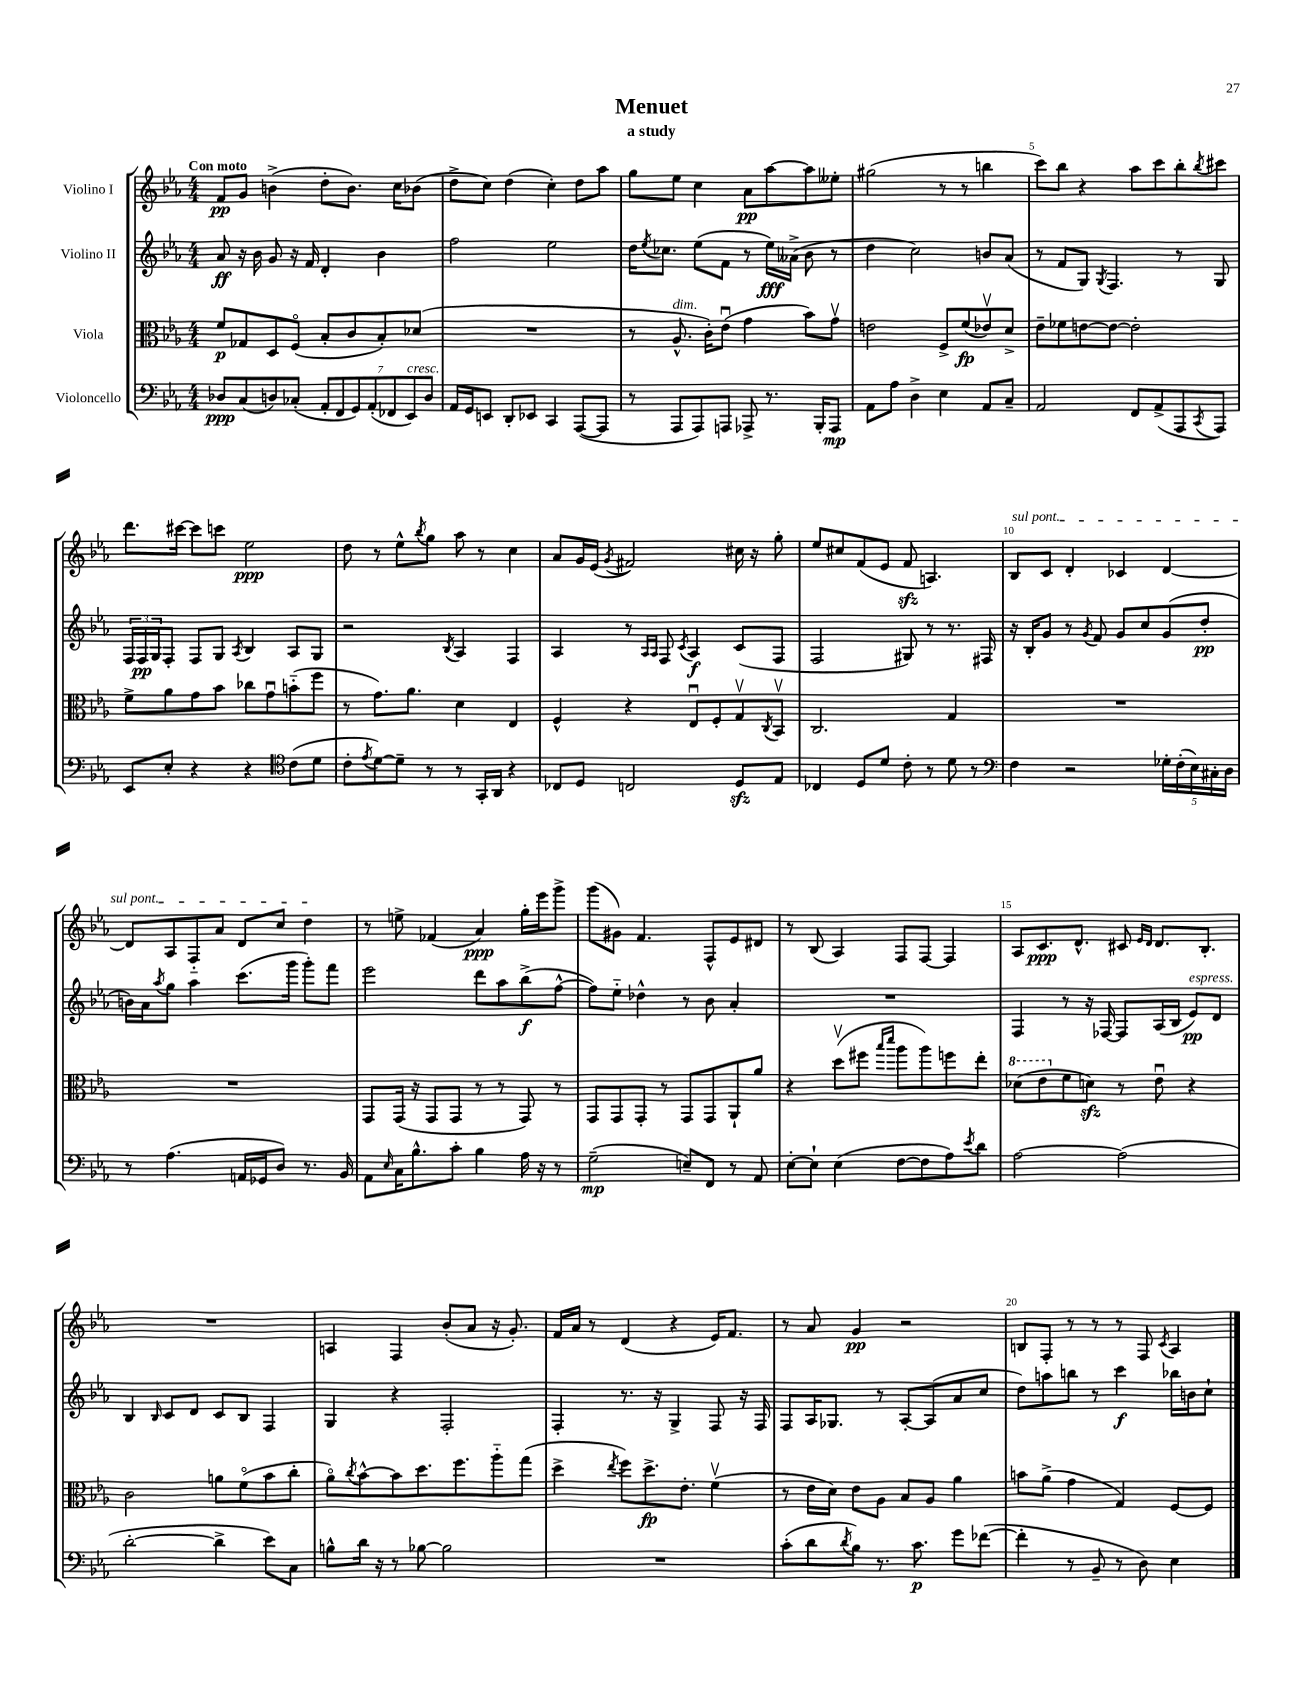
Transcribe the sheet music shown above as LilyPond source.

\header { title = "Menuet" subtitle = "a study" }
<<
\new StaffGroup <<
\new Staff = "s0" \with { instrumentName = "Violino I" } {
    \clef treble \key ees \major \numericTimeSignature \time 4/4 \tempo "Con moto"
    f'8\pp g'8 b'4->( d''8-. b'8.) c''16 bes'8( |
    d''8-> c''8) d''4( c''4-.) d''8 aes''8 |
    g''8 ees''8 c''4 aes'8\pp aes''8~ aes''8 eeses''8-. |
    gis''2( r8 r8 b''4 |
    c'''8) bes''8 r4 aes''8 c'''8 bes''8-. \acciaccatura { bes''8 } cis'''8 |
    d'''8. cis'''16~ cis'''8 c'''8 ees''2\ppp |
    d''8 r8 ees''8-^ \acciaccatura { bes''8 } g''8 aes''8 r8 c''4 |
    aes'8 g'16 ees'16( \acciaccatura { g'8 } fis'2) cis''16 r16 g''8-. |
    ees''8 cis''8 f'8( ees'8 f'8\sfz a4.) |
    \once \override TextSpanner.bound-details.left.text = \markup { \italic "sul pont." } bes8\startTextSpan c'8 d'4-. ces'4 d'4~ |
    d'8 aes8 f8-_ aes'8 d'8 c''8 d''4\stopTextSpan |
    r8 e''8-> fes'4( aes'4\ppp) g''16-. ees'''16 g'''8-> |
    g'''8( gis'8) f'4. f8-^ ees'8 dis'8 |
    r8 bes8( aes4) f8 f8~ f4 |
    aes8 c'8.\ppp d'8.-^ cis'8 \grace { ees'16 d'16 } d'8. bes8.-. |
    R1 |
    a4 f4 bes'8-.( aes'8 r16 g'8.-.) |
    f'16 aes'16 r8 d'4( r4 ees'16) f'8. |
    r8 aes'8 g'4\pp r2 |
    b8 f8-. r8 r8 r8 f8 \acciaccatura { c'8 } aes4 \bar "|." |
}
\new Staff = "s1" \with { instrumentName = "Violino II" } {
    \clef treble \key ees \major \numericTimeSignature \time 4/4
    aes'8\ff r16 bes'16 g'8 r16 f'16 d'4-. bes'4 |
    f''2 ees''2 |
    d''16 \acciaccatura { ees''8 } ces''8. ees''8( f'8 r8 ees''16\fff) aeses'16->( bes'8 r8 |
    d''4 c''2) b'8 aes'8( |
    r8 f'8 g8) \acciaccatura { g8 } f4. r8 g8 |
    \tuplet 3/2 { f16 f16\pp g16 } f8-. f8 g8 \acciaccatura { aes8 } bes4 aes8 g8 |
    r2 \acciaccatura { bes8 } aes4 f4 |
    aes4 r8 \grace { aes16 aes16 } f8 \acciaccatura { c'8 } aes4\f c'8( f8 |
    f2 gis8) r8 r8. fis16 |
    r16 bes16-. g'8 r8 \acciaccatura { g'8 } f'8 g'8 c''8 g'8( d''8-.\pp |
    b'16) aes'16 \acciaccatura { aes''8 } g''8 aes''4 c'''8.( g'''16 g'''8-.) f'''8 |
    ees'''2 d'''8 aes''8 bes''8->\f( f''8~-^ |
    f''8) ees''8-_ des''4-^ r8 bes'8 aes'4-. |
    R1 |
    f4 r8 r16 fes16~ fes8 aes16( bes16 ees'8\pp^\markup { \italic "espress." }) d'8 |
    bes4 \grace { bes16 } c'8 d'8 c'8 bes8 f4 |
    g4 r4 f2-. |
    f4-. r8. r16 g4-> f8 r16 f16 |
    f8 aes16 ges8. r8 aes8~-. aes8( aes'8 c''8 |
    d''8) a''8 b''8 r8 c'''4\f bes''16 b'16 c''8-! \bar "|." |
}
\new Staff = "s2" \with { instrumentName = "Viola" } {
    \clef alto \key ees \major \numericTimeSignature \time 4/4
    f'8\p ges8 d8 f8\flageolet( bes8-. c'8 bes8-.) des'8( |
    R1 |
    r8 aes8.-^^\markup { \italic "dim." } c'16-.) ees'8\downbow( g'4 bes'8) g'8\upbow |
    e'2 f8-> f'8\fp( ees'8\upbow) d'8-> |
    ees'8-- fes'8 e'8~ e'8~ e'2-. |
    f'8-> aes'8 g'8 bes'8 ces''8 g'8\downbow b'8-_( f''8 |
    r8 g'8.) aes'8. d'4 ees4 |
    f4-^ r4 ees8\downbow f8-. g8\upbow \acciaccatura { c8 } bes,8\upbow |
    c2. g4 |
    R1 |
    R1 |
    g,8 g,16( r16 g,8 g,8 r8 r8 g,8) r8 |
    g,8 g,8 g,8-. r8 g,8 g,8 aes,8-! aes'8 |
    r4 d''8\upbow( fis''8 \grace { bes''16 d'''16 } aes''8 aes''8) f''8 ees''8-. |
    \ottava #1 des''8( ees''8 \ottava #0 f'8 d'!8\sfz) r8 ees'8\downbow r4 |
    c'2 a'8 f'8\flageolet( bes'8 c''8-. |
    aes'8\flageolet) \acciaccatura { c''8 } bes'8~-^ bes'8 d''8. f''8. aes''8-_ g''8( |
    d''4-> \acciaccatura { ees''8 } f''8) d''8.->\fp ees'8.-. f'4\upbow( |
    r8 ees'16 d'16) ees'8 aes8 bes8 aes8 aes'4 |
    b'8 aes'8->( g'4 g4) f8~ f8 \bar "|." |
}
\new Staff = "s3" \with { instrumentName = "Violoncello" } {
    \clef bass \key ees \major \numericTimeSignature \time 4/4
    des8\ppp c8( d8) ces8-.( \tuplet 7/4 { aes,8-. f,8 g,8) aes,8-.( fes,8 ees,8^\markup { \italic "cresc." }) d8 } |
    aes,16 g,16 e,8 d,8-. ees,8 c,4 aes,,8~( aes,,8 |
    r8 aes,,8 aes,,8) a,,8 aes,,8-> r8. bes,,16-. aes,,8\mp |
    aes,8 aes8 d4-> ees4 aes,8 c8-- |
    aes,2 f,8 aes,8->( aes,,8 \acciaccatura { c,8 } aes,,8) |
    ees,8 ees8-. r4 r4 \clef tenor c'8( d'8 |
    c'8-. \acciaccatura { ees'8 } d'8~) d'8-- r8 r8 g,16-. aes,16 r4 |
    ces8 d8 c2 d8\sfz ees8 |
    ces4 d8 d'8 c'8-. r8 d'8 r8 |
    \clef bass f4 r2 \tuplet 5/4 { ges16-. f16-.( ees16) cis16-. d16 } |
    r8 aes4.( a,16 ges,16 d8) r8. bes,16 |
    aes,8 \grace { ees16 } c16 bes8.-^ c'8-. bes4 aes16 r16 r8 |
    g2--\mp( e8--) f,8 r8 aes,8 |
    ees8~-. ees8-! ees4( f8~ f8 aes8) \acciaccatura { ees'8 } d'8 |
    aes2~ aes2( |
    d'2~-. d'4-> ees'8) c8 |
    b8-^ d'16 r16 r8 bes8~ bes2 |
    R1 |
    c'8-.( d'8 \acciaccatura { d'8 } bes8) r8. c'8.\p g'8 fes'8~( |
    fes'4-. r8 bes,8-- r8 d8) ees4 \bar "|." |
}
>>
>>
\layout { \context { \Score \override BarNumber.break-visibility = ##(#f #t #t) barNumberVisibility = #(every-nth-bar-number-visible 5) } }
